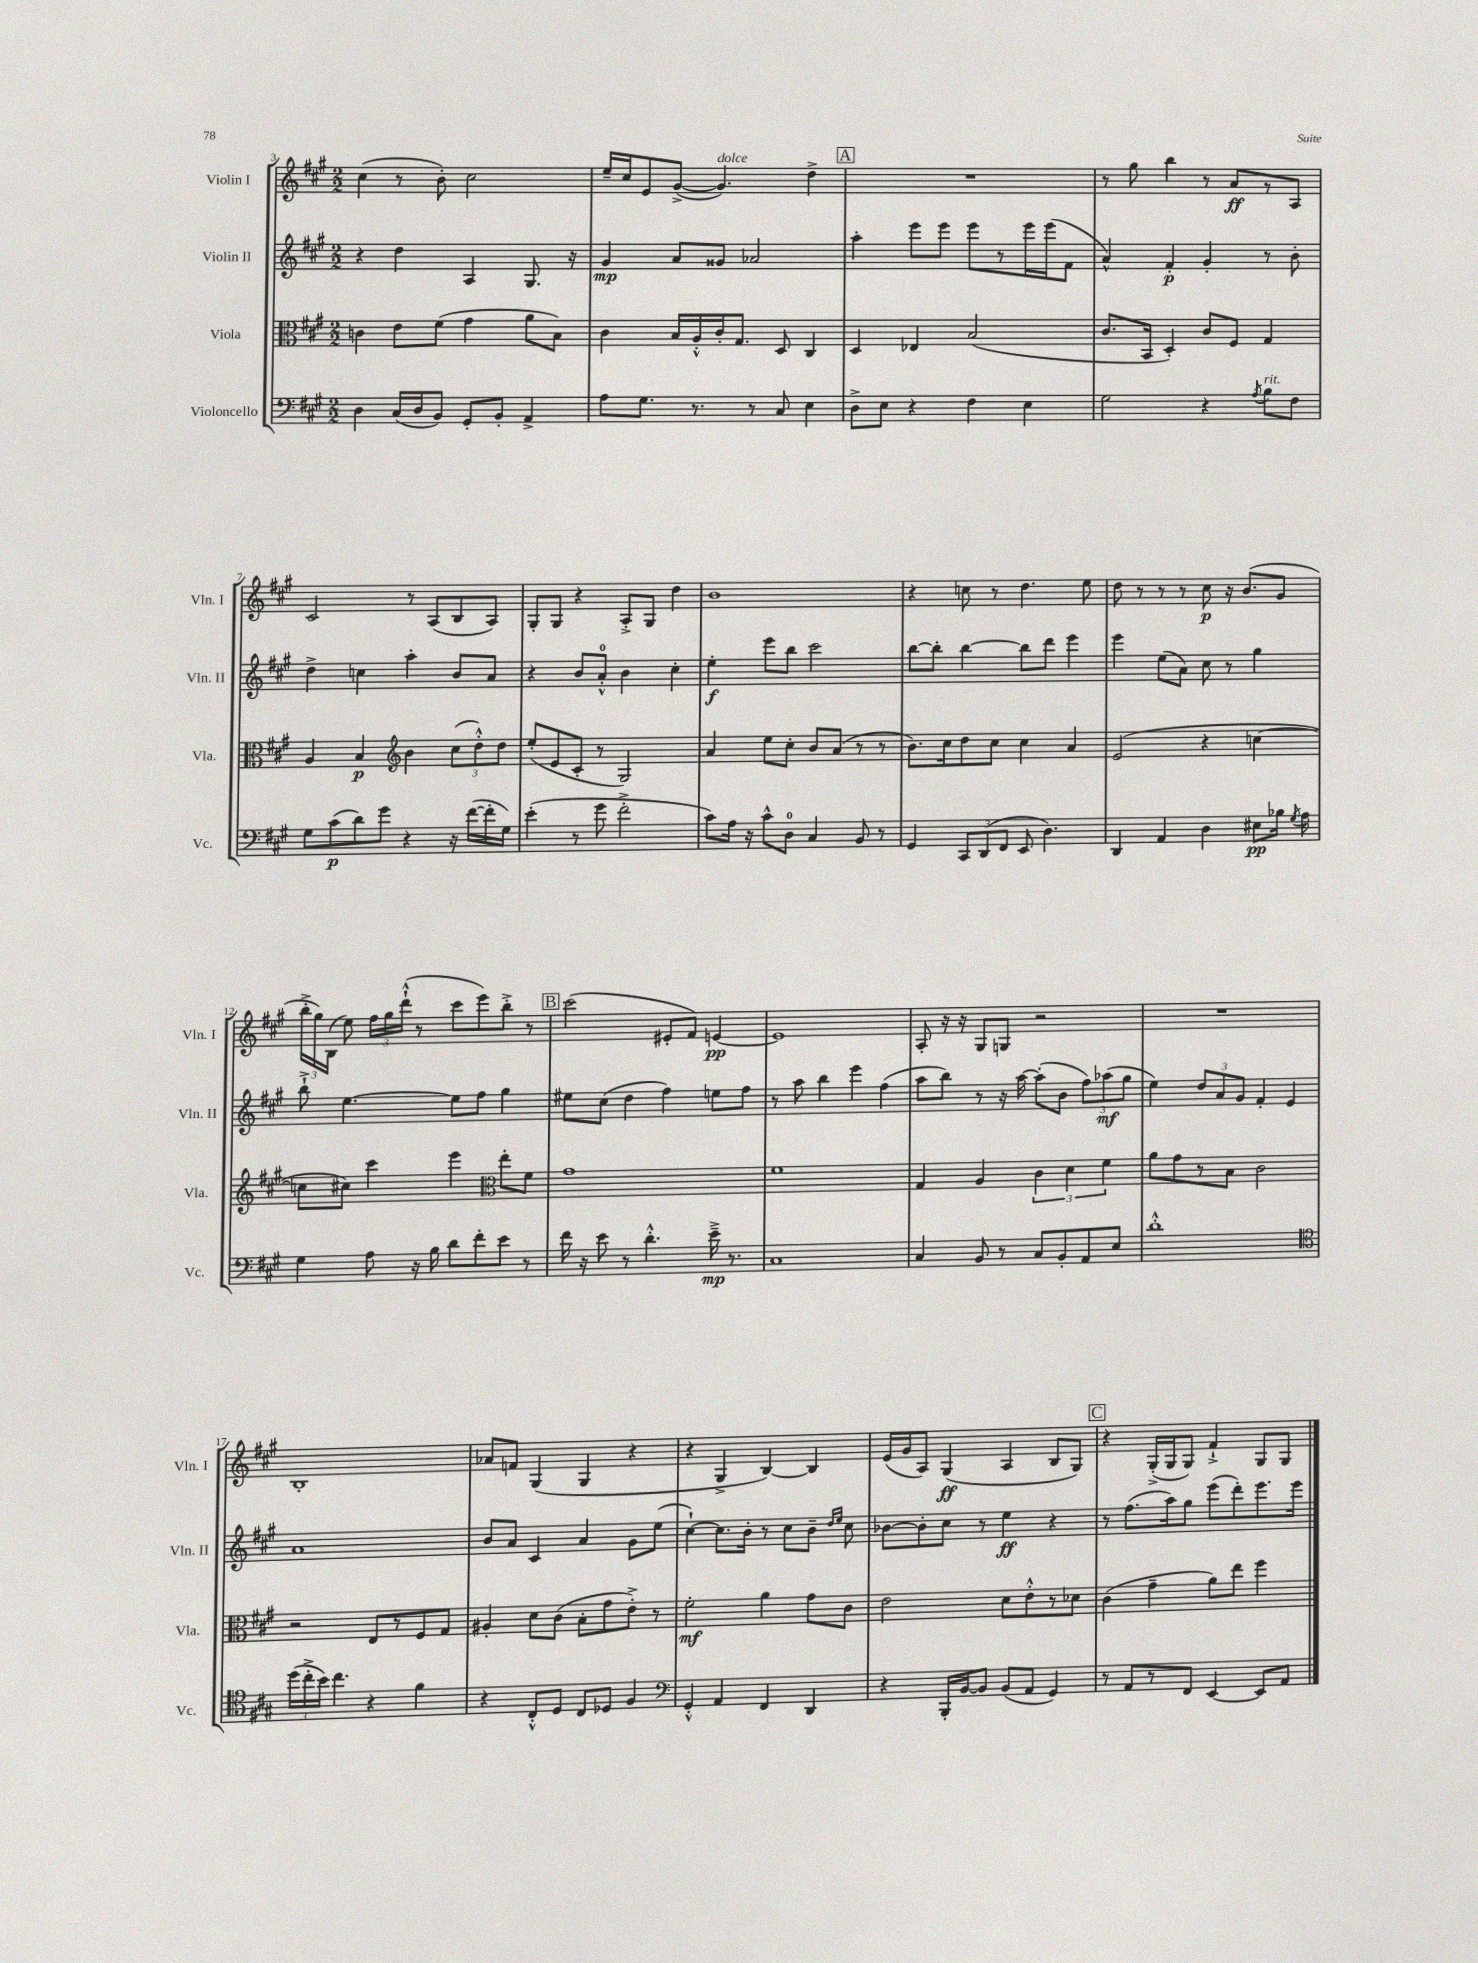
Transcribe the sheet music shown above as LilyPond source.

<<
\new StaffGroup <<
\new Staff = "s0" \with { instrumentName = "Violin I" shortInstrumentName = "Vln. I" } {
    \clef treble \key a \major \numericTimeSignature \time 2/2
    \autoBeamOff cis''4( r8 b'8-.) cis''2 |
    e''16[-- cis''16 e'8 gis'8]~->( gis'4.^\markup { \italic "dolce" }) d''4-> |
    \mark \markup { \box "A" } R1 |
    r8 gis''8 b''4 r8 a'8[\ff r8 a8] |
    cis'2 r8 a8[( b8 a8]) |
    gis8[-. gis8] r4 a8[-.-> gis8] d''4 |
    b'1 |
    r4 c''8 r8 d''4. e''8 |
    d''8 r8 r8 r8 cis''8\p r16 b'8.[( gis'8] |
    \tuplet 3/2 { b''16[-.-> gis''16) b16]( } e''8) \tuplet 3/2 { fis''16[ gis''16 d'''16]-!-^( } r8 cis'''8[ e'''8) b''8]-.-> r8 |
    \mark \markup { \box "B" } cis'''2( eis'8[-. fis'8]) e'4~\pp |
    e'1 |
    a8-. r16 r16 gis8[ g8] r2 |
    R1 |
    b1-. |
    aes'8[ f'8] gis4( gis4 r4 |
    r4 gis4-> b4~) b4 |
    e'16[( gis'16 a8]) gis4\ff( a4 b8[ gis8]) |
    \mark \markup { \box "C" } r4 gis16[-.->( gis16 gis8]) fis'4-!-> gis8[ gis8] \bar "|." |
}
\new Staff = "s1" \with { instrumentName = "Violin II" shortInstrumentName = "Vln. II" } {
    \clef treble \key a \major \numericTimeSignature \time 2/2
    \autoBeamOff r4 d''4 a4 gis8. r16 |
    gis'4\mp a'8[ gisis'8] aes'2 |
    \mark \markup { \box "A" } a''4-. e'''8[ e'''8] e'''8[ r8 e'''16 e'''16( fis'8] |
    a'4-^) fis'4-.\p gis'4-. r8 b'8-. |
    d''4-> c''4 a''4-. b'8[ a'8] |
    r4 b'8[ a'8]-0-.-^ b'4 cis''4-. |
    e''4-.\f e'''8[ b''8] cis'''2 |
    b''8[~ b''8]-. b''4~ b''8[ d'''8] e'''4 |
    e'''4 e''8[( a'8]) cis''8 r8 gis''4 |
    b''8-!-> e''4.~ e''8[ fis''8] gis''4 |
    \mark \markup { \box "B" } eis''8[ cis''8]( d''4 fis''4) e''8[ fis''8] |
    r8 a''8 b''4 e'''4 fis''4( |
    a''8[ b''8]) r8 r16 a''16~ a''8[-.( b'8] \tuplet 3/2 { fis''8[) aes''8\mf( gis''8] } |
    e''4) \tuplet 3/2 { d''8[ a'8 gis'8] } fis'4-. e'4 |
    a'1 |
    b'8[ a'8] cis'4 a'4 gis'8[ e''8]( |
    cis''4~-!) cis''8.[ b'16]-. r8 cis''8[ b'8]-- \grace { d''16[ e''16] } cis''8 |
    bes'8[~ bes'8-. cis''8] r8 e''4\ff r4 |
    \mark \markup { \box "C" } r8 fis''8.[( a''16) gis''8] e'''8[( d'''8-.) e'''8. e'''16] \bar "|." |
}
\new Staff = "s2" \with { instrumentName = "Viola" shortInstrumentName = "Vla." } {
    \clef alto \key a \major \numericTimeSignature \time 2/2
    \autoBeamOff c'4 e'8[ fis'8]( gis'4 a'8[ b8]) |
    cis'4 b16[ a16-.-^ cis'16-. gis8.] d8 cis4 |
    \mark \markup { \box "A" } d4 ees4 b2( |
    cis'8.[ b,16] d4-.) cis'8[ fis8] gis4 |
    a4 b4\p \clef treble b'4 \tuplet 3/2 { cis''8[( d''8-.-^) d''8] } |
    e''8[-.( e'8 cis'8]-. r8 gis2) |
    a'4 e''8[ cis''8]-. b'8[ a'8]( r8 r8 |
    b'8.[) cis''16 d''8 cis''8] cis''4 a'4 |
    e'2( r4 c''4~ |
    c''8[ cis''8]) cis'''4 e'''4 \clef alto e''8[-. fis'8] |
    \mark \markup { \box "B" } gis'1 |
    fis'1 |
    gis4 a4 \tuplet 3/2 { cis'4 d'4 fis'4 } |
    a'8[ gis'8 r8 b8] cis'2 |
    r2 e8[ r8 fis8 gis8] |
    ais4-. d'8[ cis'8]( b8[-. gis'8 e'8]-.->) r8 |
    fis'2-.\mf a'4 gis'8[ cis'8] |
    e'2 d'8[ e'8-.-^ r8 des'8] |
    \mark \markup { \box "C" } cis'4( gis'4-- a'8[) e''8] fis''4 \bar "|." |
}
\new Staff = "s3" \with { instrumentName = "Violoncello" shortInstrumentName = "Vc." } {
    \clef bass \key a \major \numericTimeSignature \time 2/2
    \autoBeamOff d4 cis16[( d16 b,8]) gis,8[-. b,8]-. a,4-> |
    a8[ gis8.] r8. r8 cis8 e4 |
    \mark \markup { \box "A" } d8[-> e8] r4 fis4 e4 |
    gis2 r4 \acciaccatura { a8 } b8[^\markup { \italic "rit." } fis8] |
    gis8[ cis'8\p( d'8) gis'8] r4 r16 fis'16[~( fis'16-. gis16]) |
    e'4-.( r8 gis'8 fis'2-.-> |
    cis'8[) a16] r16 cis'8[-^ d8]-0 cis4 b,8 r8 |
    gis,4 \tuplet 3/2 { cis,8[ d,8( fis,8] } e,8 d4.) |
    d,4 a,4 d4 eis8[\pp bes16] \acciaccatura { gis8 } a16 |
    gis4 a8 r16 b16 d'8[ fis'8-. e'8] r8 |
    \mark \markup { \box "B" } fis'16 r16 e'8 r8 d'4.-.-^ e'16--->\mp r8. |
    cis1 |
    cis4 b,8 r8 cis8[ b,8-. a,8 e8] |
    d'1-.-^ |
    \clef tenor \tuplet 3/2 { d''16[( cis''16-.-> b'16]) } cis''4. r4 fis'4 |
    r4 cis8[-.-^ d8] cis8[ des8] fis4 |
    \clef bass gis,4-.-^ a,4 fis,4 d,4 |
    r4 b,,16[-. b,16~ b,8] b,8[( a,8] gis,4) |
    \mark \markup { \box "C" } r8 a,8[ r8 fis,8] e,4~ e,8[ a,8] \bar "|." |
}
>>
>>
\layout { \context { \Score currentBarNumber = #3 } }
